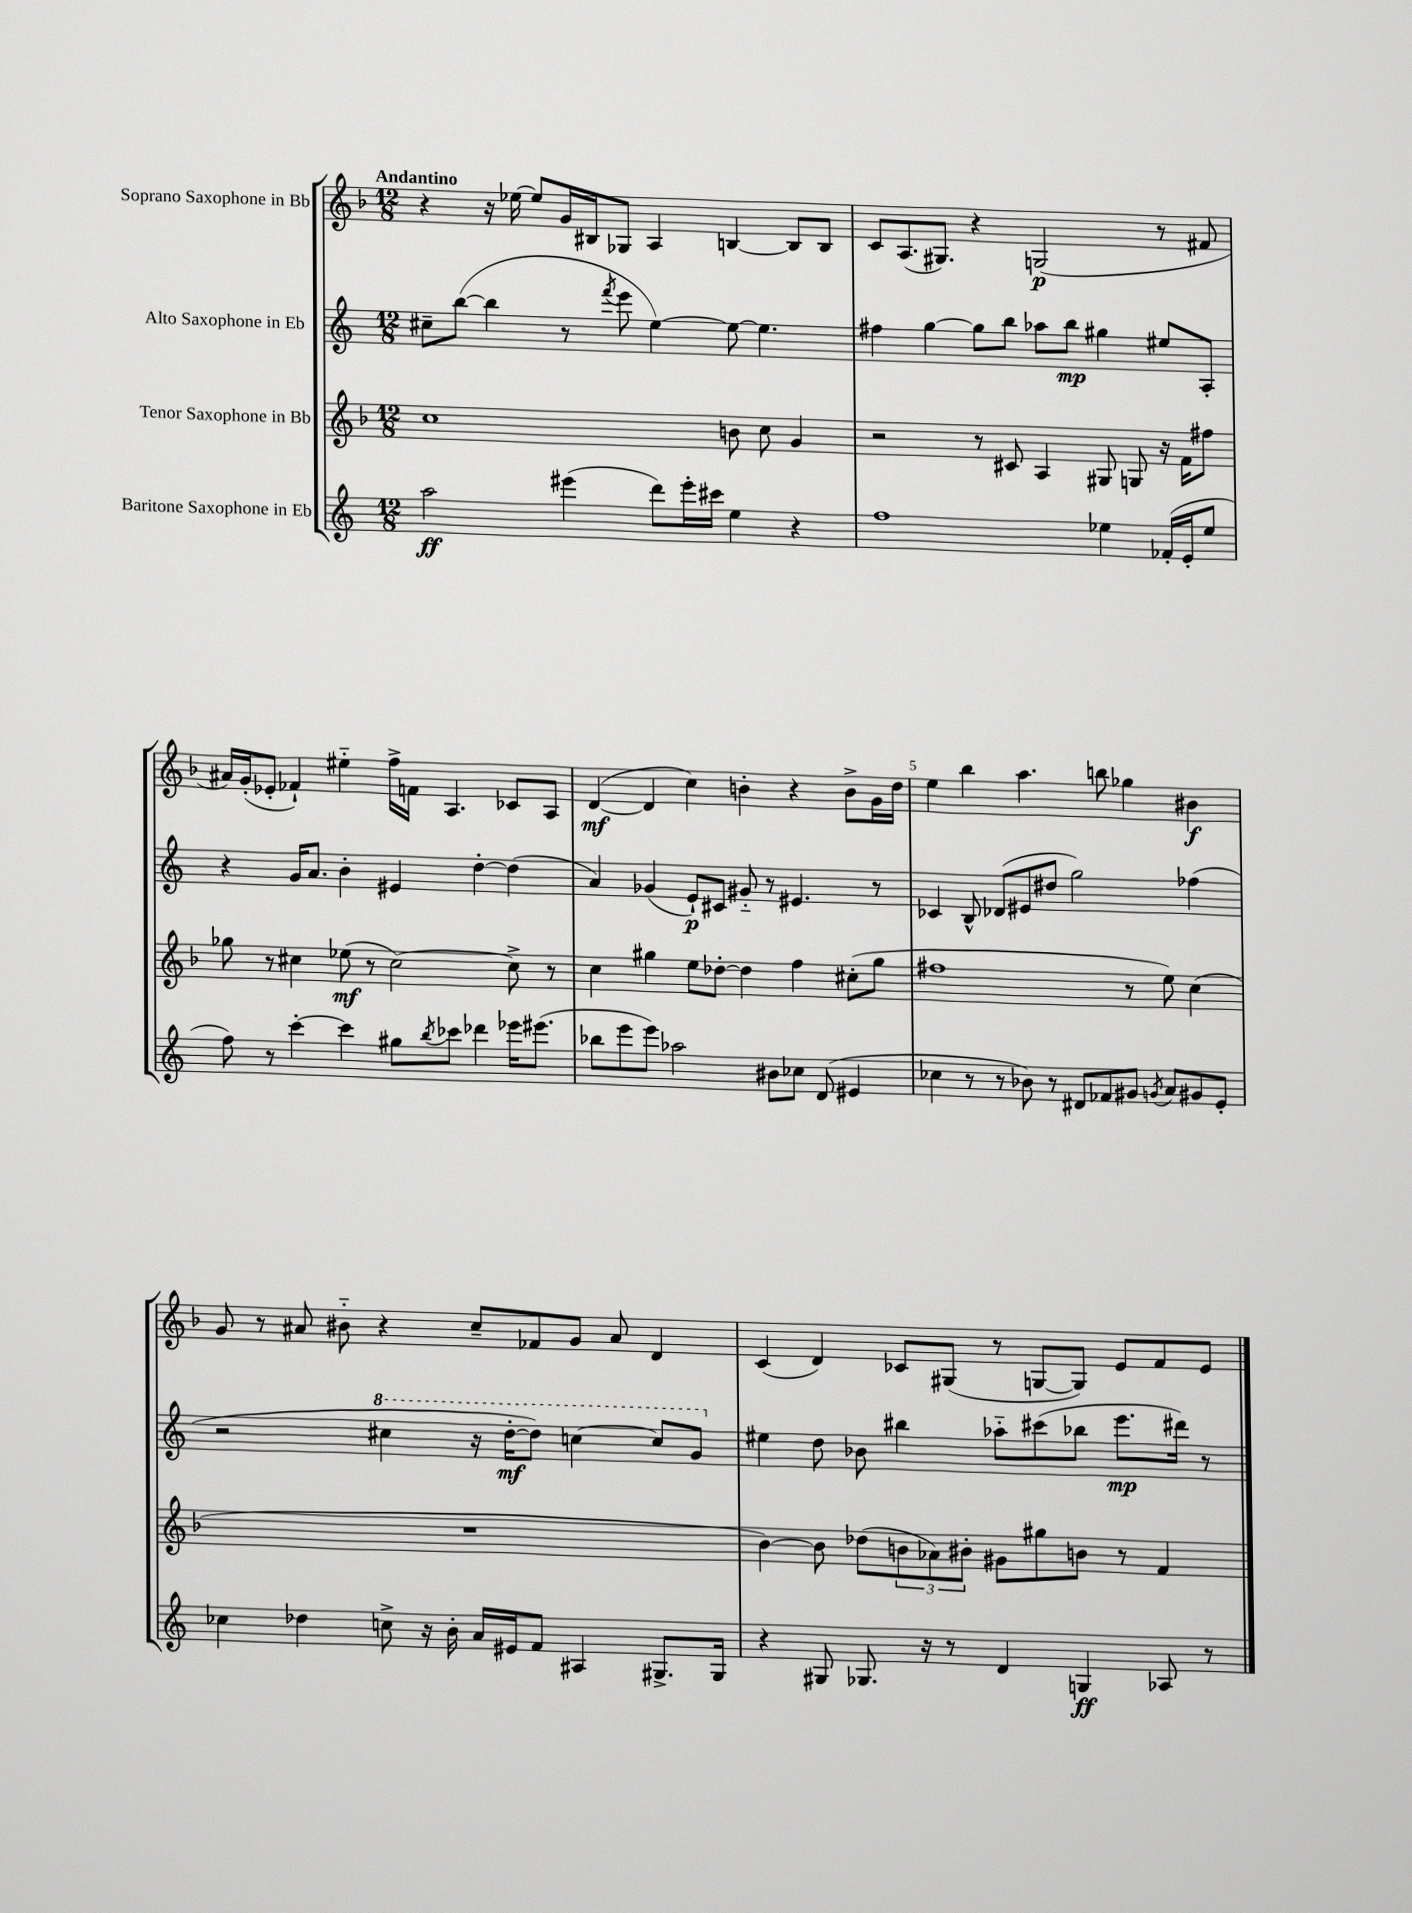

**kern	**kern	**kern	**kern
*staff4	*staff3	*staff2	*staff1
*clefG2	*clefG2	*clefG2	*clefG2
*k[]	*k[b-]	*k[]	*k[b-]
*M12/8	*M12/8	*M12/8	*M12/8
2aa	1cc	8cc#~	4r
.	.	([8bb	.
.	.	4bb]	16r
.	.	.	[16ee-
.	.	.	8ee-]
(4eee#	.	8r	16g
.	.	.	16B#
.	.	8qfff	.
.	.	8eee	8G-
8ddd)	.	[4ee)	4A
16eee#'	.	.	.
16ccc#	.	.	.
4ee	8b	8ee_	[4B
.	8cc	4.ee]	.
4r	4g	.	8B]
.	.	.	8B
=	=	=	=
1ff	2r	4ff#	8c
.	.	.	(8.A
.	.	[4gg	.
.	.	.	8.G#)
.	8r	8gg]	4r
.	8c#	8bb	.
.	4A	8aa-	(2G
.	.	8bb	.
4ee-	8G#	4gg#	.
.	8G	.	.
(16f-'	16r	8ee#	8r
16e'	16f	.	.
8ee-	8ff#	8A'	8f#
=	=	=	=
8ff)	8gg-	4r	16a#)
.	.	.	(16g'
8r	8r	.	8e-'
[4ccc'	4cc#	16g	4f-`)
.	.	8.a	.
4ccc]	(8ee-	4b'	4ee#'~
.	8r	.	.
8gg#	[2cc#)	4e#	16ff^
.	.	.	16f
8qbb	.	.	.
8ccc-	.	.	4.A
4ddd-	.	[4dd'	.
16eee-	8cc#^]	(4dd]	8c-
(8.eee#	.	.	.
.	8r	.	8A
=	=	=	=
8bb-	4cc	4a)	([4d
8eee	.	.	.
8eee)	4gg#	(4g-	4d]
2aa-	.	.	.
.	8ee	8e`)	4cc)
.	[8dd-'	8c#	.
.	4dd-]	8g#'~	4b'
8b#	.	8r	.
8cc-	4ff	4.e#	4r
(8d	.	.	.
4e#	(8cc#'	.	8b^
.	8gg#	8r	16g
.	.	.	16dd
=	=	=	=
4cc-	1ff#	4c-	4ee
8r	.	8B^^	4bb-
8r	.	(8d-	.
8b-)	.	8e#	4.aa
8r	.	8dd#	.
8d#	.	2gg)	.
8f-	.	.	8bb
8g#	8r	.	4gg-
8qg	.	.	.
8a	8ee)	.	.
8g#	(4cc	(4ff-	4b#
8e'	.	.	.
=	=	=	=
4cc-	1.r	2r	8g
.	.	.	8r
4dd-	.	.	8a#
.	.	.	8b#'~
8cc^	.	4ccc#	4r
16r	.	.	.
16b'	.	.	.
16a	.	16r	8cc~
16e#	.	[16ddd'	.
8f	.	8ddd])	8f-
4A#	.	[4ccc	8g
.	.	.	8a#
8.G#^	.	8ccc]	4d
.	.	8gg	.
16G#	.	.	.
=	=	=	=
4r	[4b-)	4ee#	(4c
8G#	8b-]	8dd	4d)
8.G-	(8dd-	8b-	.
.	12b	4bb#	8c-
16r	.	.	.
.	12a-)	.	.
8r	.	.	(8G#
.	12b#'	.	.
4d	8g#	8aa-'~	8r
.	8gg#	(8ccc#	[8G
4G	8b	8bb-	8G])
.	8r	8.eee	8e
8A-	4f	.	8f
.	.	16ddd#)	.
8r	.	8r	8e
==	==	==	==
*-	*-	*-	*-
